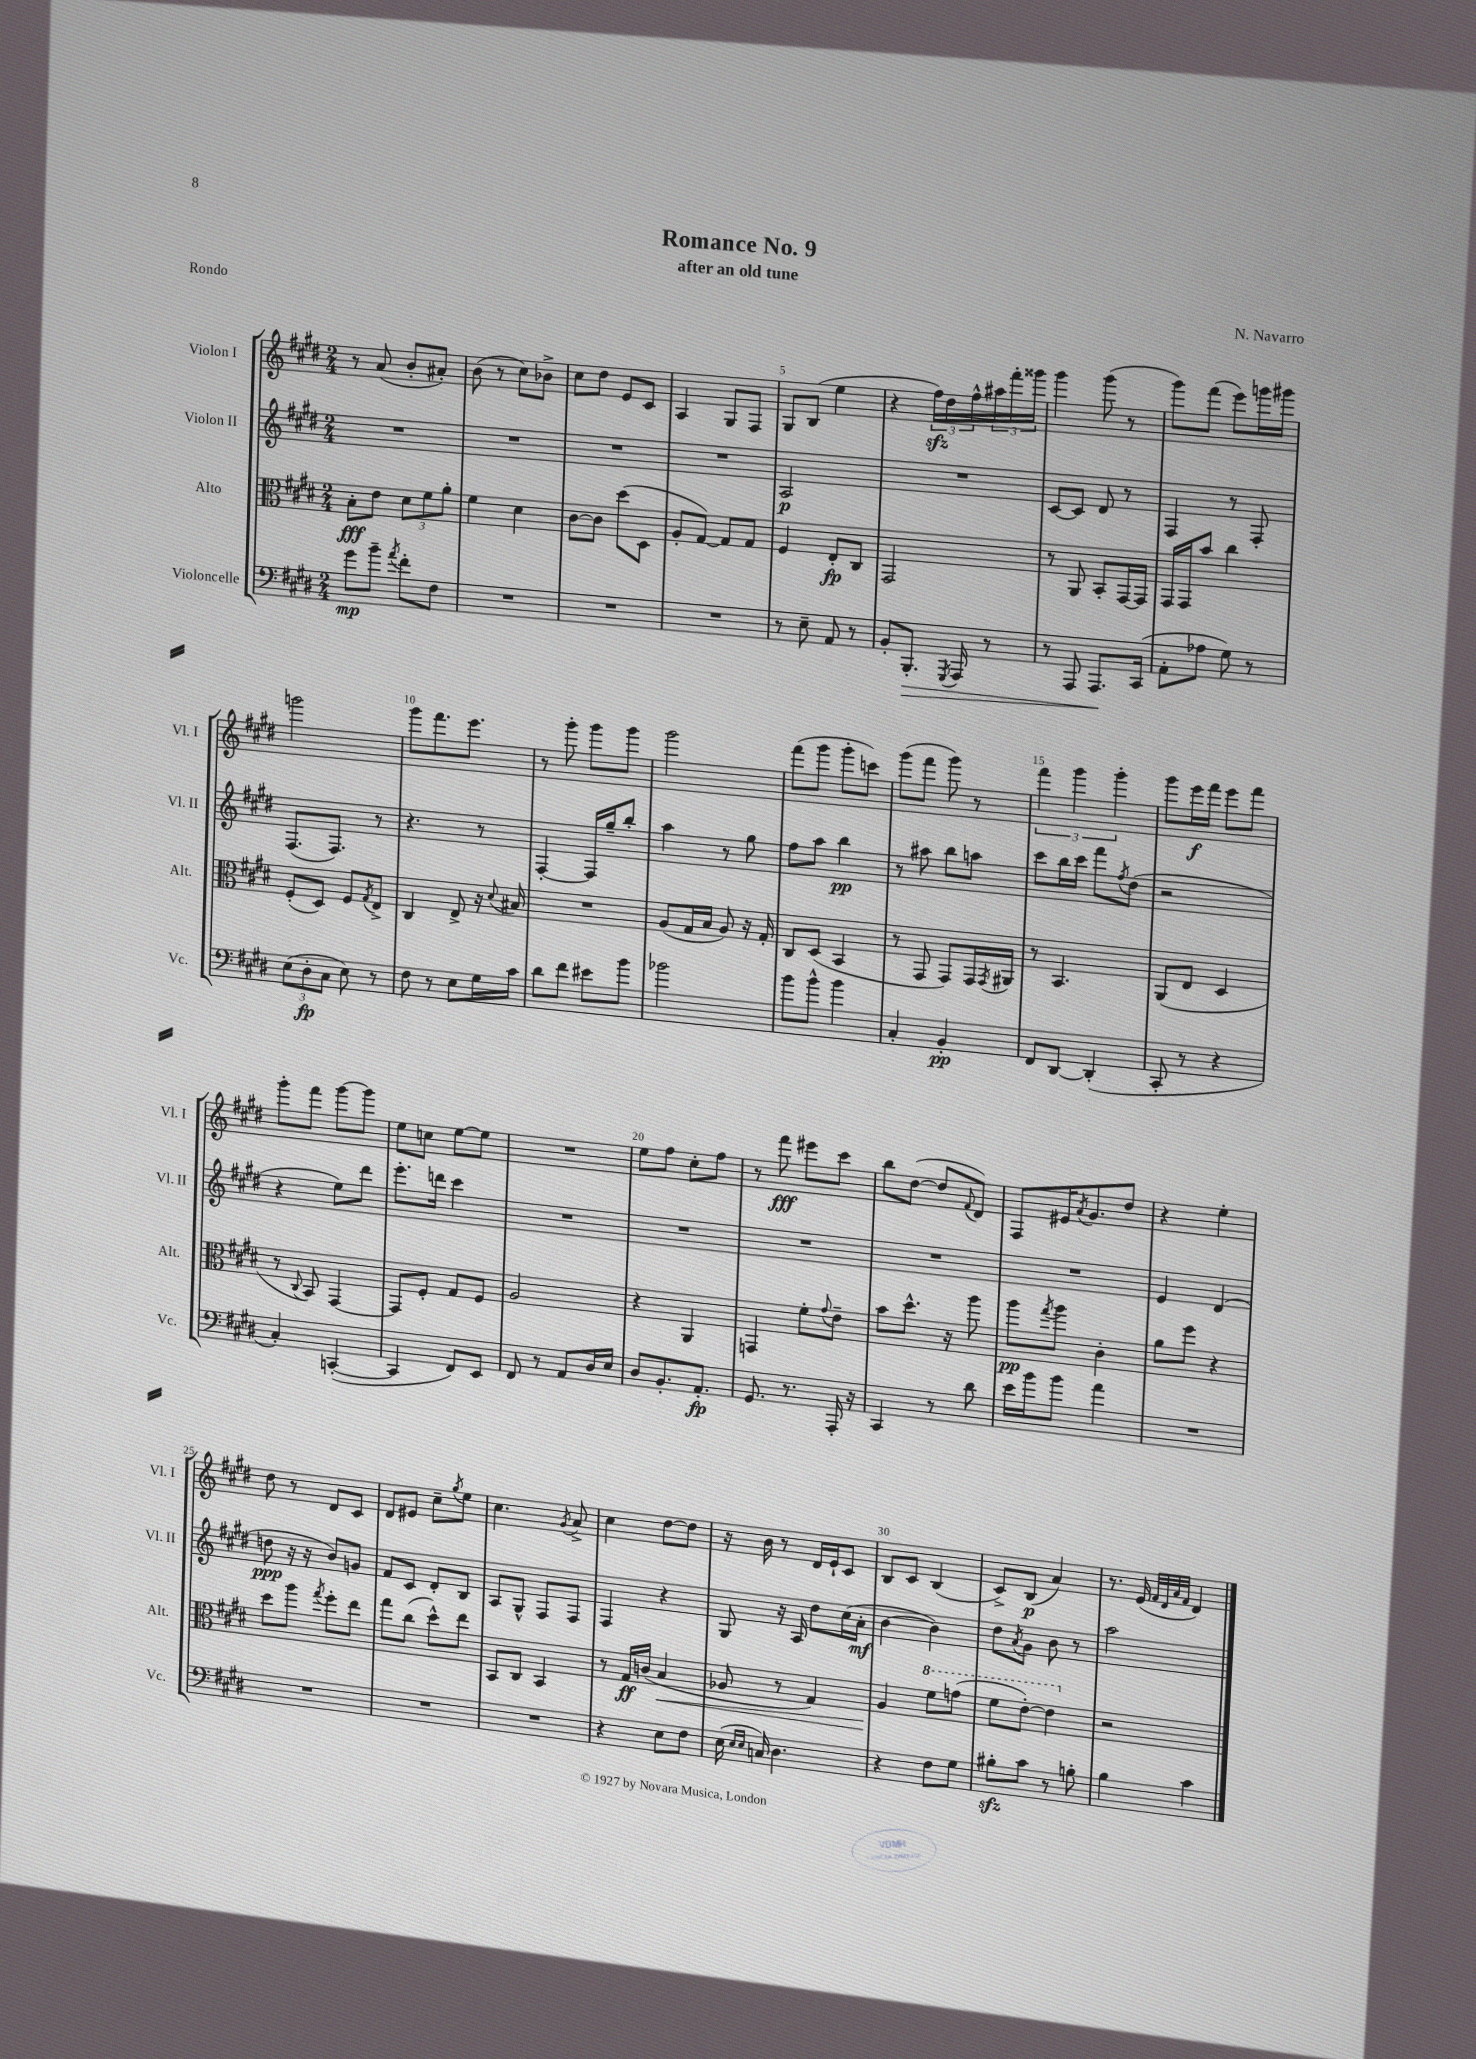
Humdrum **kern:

**kern	**kern	**kern	**kern
*staff4	*staff3	*staff2	*staff1
*clefF4	*clefC3	*clefG2	*clefG2
*k[f#c#g#d#]	*k[f#c#g#d#]	*k[f#c#g#d#]	*k[f#c#g#d#]
*M2/4	*M2/4	*M2/4	*M2/4
8g#	8B'	2r	8r
8b~	8e	.	(8a
8qa	.	.	.
8f#'	12d#	.	8b'
.	12f#	.	.
8F#	.	.	8a#')
.	12a'	.	.
=	=	=	=
2r	4f#	2r	(8b
.	.	.	8r
.	4d#	.	8cc#)
.	.	.	8b-^
=	=	=	=
2r	[8c#	2r	8cc#
.	8c#]	.	8dd#
.	(8dd#	.	8e
.	8D#	.	8c#
=	=	=	=
2r	8A'	2r	4A
.	[8G#)	.	.
.	8G#]	.	8G#
.	8G#	.	8F#
=	=	=	=
8r	4F#	2A	8G#
8E~	.	.	(8B
8AA	8E'	.	4ee
8r	8C#	.	.
=	=	=	=
8BB'	2GG#	2r	4r
8.BBB'	.	.	.
.	.	.	24ff#)
.	.	.	24dd#
8qGGG#	.	.	.
16AAA	.	.	.
.	.	.	24ff#^^
8r	.	.	24aa#
.	.	.	24fff#'
.	.	.	24ggg##
=	=	=	=
8r	8r	[8c#	4ggg#
8AAA	8AA	8c#]	.
8.AAA	8BB'	8d#	(8ggg#
.	[16GG#	8r	8r
(16CC#	16GG#]	.	.
=	=	=	=
8AA'	16GG#	4F#	8ggg#)
.	16GG#	.	.
8A-	8b	.	(8fff#
8G#)	4cc#	8r	8eee)
8r	.	8F#'	16ggg
.	.	.	16ggg#
=	=	=	=
(12E	(8F#'	(8.F#	2ggg
12D#'	.	.	.
.	8D#)	.	.
12C#	.	.	.
.	.	8.F#)	.
8E)	8F#	.	.
.	8qG#	.	.
8r	8E^	8r	.
=	=	=	=
8F#	4C#	4.r	8ggg#
8r	.	.	8.fff#
8E	8E^	.	.
.	.	.	8.eee
16G#	16r	8r	.
.	8qqd#	.	.
16c#	16B#	.	.
=	=	=	=
8d#	2r	[4F#'	8r
8f#	.	.	8ggg#'
8e#	.	16F#]	8ggg#
.	.	16gg#~	.
8b	.	8bb'	8ggg#
=	=	=	=
2b-	(8A	4aa	2ggg#
.	16G#	.	.
.	16B	.	.
.	8A)	8r	.
.	16r	8gg#	.
.	16G#'	.	.
=	=	=	=
8b	8C#	8ff#	(8fff#
8b^^	(8D#	8aa	8ggg#
4b	4BB	4bb	8ggg#'
.	.	.	8ccc)
=	=	=	=
4C#'	8r	8r	(8ggg#
.	8GG#	8aa#	8fff#
4BB'	8GG#)	8bb	8ggg#)
.	16GG#	8aa	8r
.	8qGG#	.	.
.	16AA#	.	.
=	=	=	=
8FF#	8r	8ccc#	6fff#
[8DD#	4.BB	16bb	.
.	.	.	6ggg#
.	.	16ccc#	.
(4DD#']	.	8fff#	.
.	.	.	6ggg#'
.	.	8qff#	.
.	.	(8dd#	.
=	=	=	=
8CC#'	(8AA	2r	8ggg#
8r	8E	.	16eee
.	.	.	16fff#
4r	4D#	.	8eee
.	.	.	8fff#
=	=	=	=
4C#')	8r	4r	8ggg#'
.	8qqC#	.	.
.	8BB)	.	8fff#
([4CC'	[4GG#	8ee)	[8ggg#
.	.	8ddd#	8ggg#]
=	=	=	=
4CC]	8GG#]	8.eee'	8ee
.	8F#'	.	8cc
.	.	16ddd	.
8FF#)	8G#	4ccc#	[8ee
8EE	8F#	.	8ee]
=	=	=	=
8FF#	2A	2r	2r
8r	.	.	.
8AA	.	.	.
16D#	.	.	.
16E	.	.	.
=	=	=	=
8D#	4r	2r	8ee
8.BB'	.	.	8ff#
.	4AA	.	8cc#'
8.AA'	.	.	.
.	.	.	8ff#
=	=	=	=
8.GG#	4GG	2r	8r
.	.	.	8fff#
8.r	.	.	.
.	8f#'	.	8eee#
.	8qqg#	.	.
16AAA'	8e~	.	8ccc#
16r	.	.	.
=	=	=	=
4CC#	8b	2r	8bb
.	8.dd#^^	.	([8dd#
8r	.	.	8dd#]
.	16r	.	.
.	.	.	8qqf#
8d#	8aa	.	8d#)
=	=	=	=
16e	8aa	2r	8F#
16b	.	.	.
.	8qgg#	.	.
8b	8aa	.	16e#
.	.	.	8qa
.	.	.	8.g#
4a	4c#'	.	.
.	.	.	8dd#
=	=	=	=
2r	8a	4e	4r
.	8ff#	.	.
.	4r	(4d#	4ee'
=	=	=	=
2r	8dd#	8dd	8dd#
.	8aa	16r	8r
.	.	16r	.
.	8qgg#	.	.
.	8ff#'	8b)	8d#
.	8ee	8g	8c#
=	=	=	=
2r	8gg#	8f#	8d#
.	(8cc#	8c#	8e#
.	8dd#^^)	8d#'	8cc#~
.	.	.	8qgg#
.	8ee	8B	8ee
=	=	=	=
2r	8BB	8A	4.cc#
.	8C#	8G#^^	.
.	4BB	8F#	.
.	.	.	8qg#
.	.	8F#	8a^
=	=	=	=
4r	8r	4F#	4cc#
.	16G#	.	.
.	(16c	.	.
8E	4B	4r	[8dd#
8F#	.	.	8dd#]
=	=	=	=
(16E	8A-	8G#	16r
16qqE	.	.	.
16qqE	.	.	.
16C)	.	.	16b
4.D#	8r	16r	8r
.	.	16A	.
.	4G#)	8dd#	16d#
.	.	.	16e`
.	.	(16cc#	8c#
.	.	16a'	.
=	=	=	=
4r	4A	[4b	8B
.	.	.	8c#
8F#	8ff#	4b])	(4B
8G#	(8gg	.	.
=	=	=	=
8B#'	8ff#	8dd#	8c#^)
.	.	8qa	.
8c#	[8ee')	8g#	(8B
8r	4ee]	8b	4a)
8B'	.	8r	.
=	=	=	=
4B	2r	2aa	8.r
.	.	.	(16e
.	.	.	32qqf#
.	.	.	32qqd#
.	.	.	32qqa
.	.	.	32qqf#
4c#	.	.	4d#)
==	==	==	==
*-	*-	*-	*-
